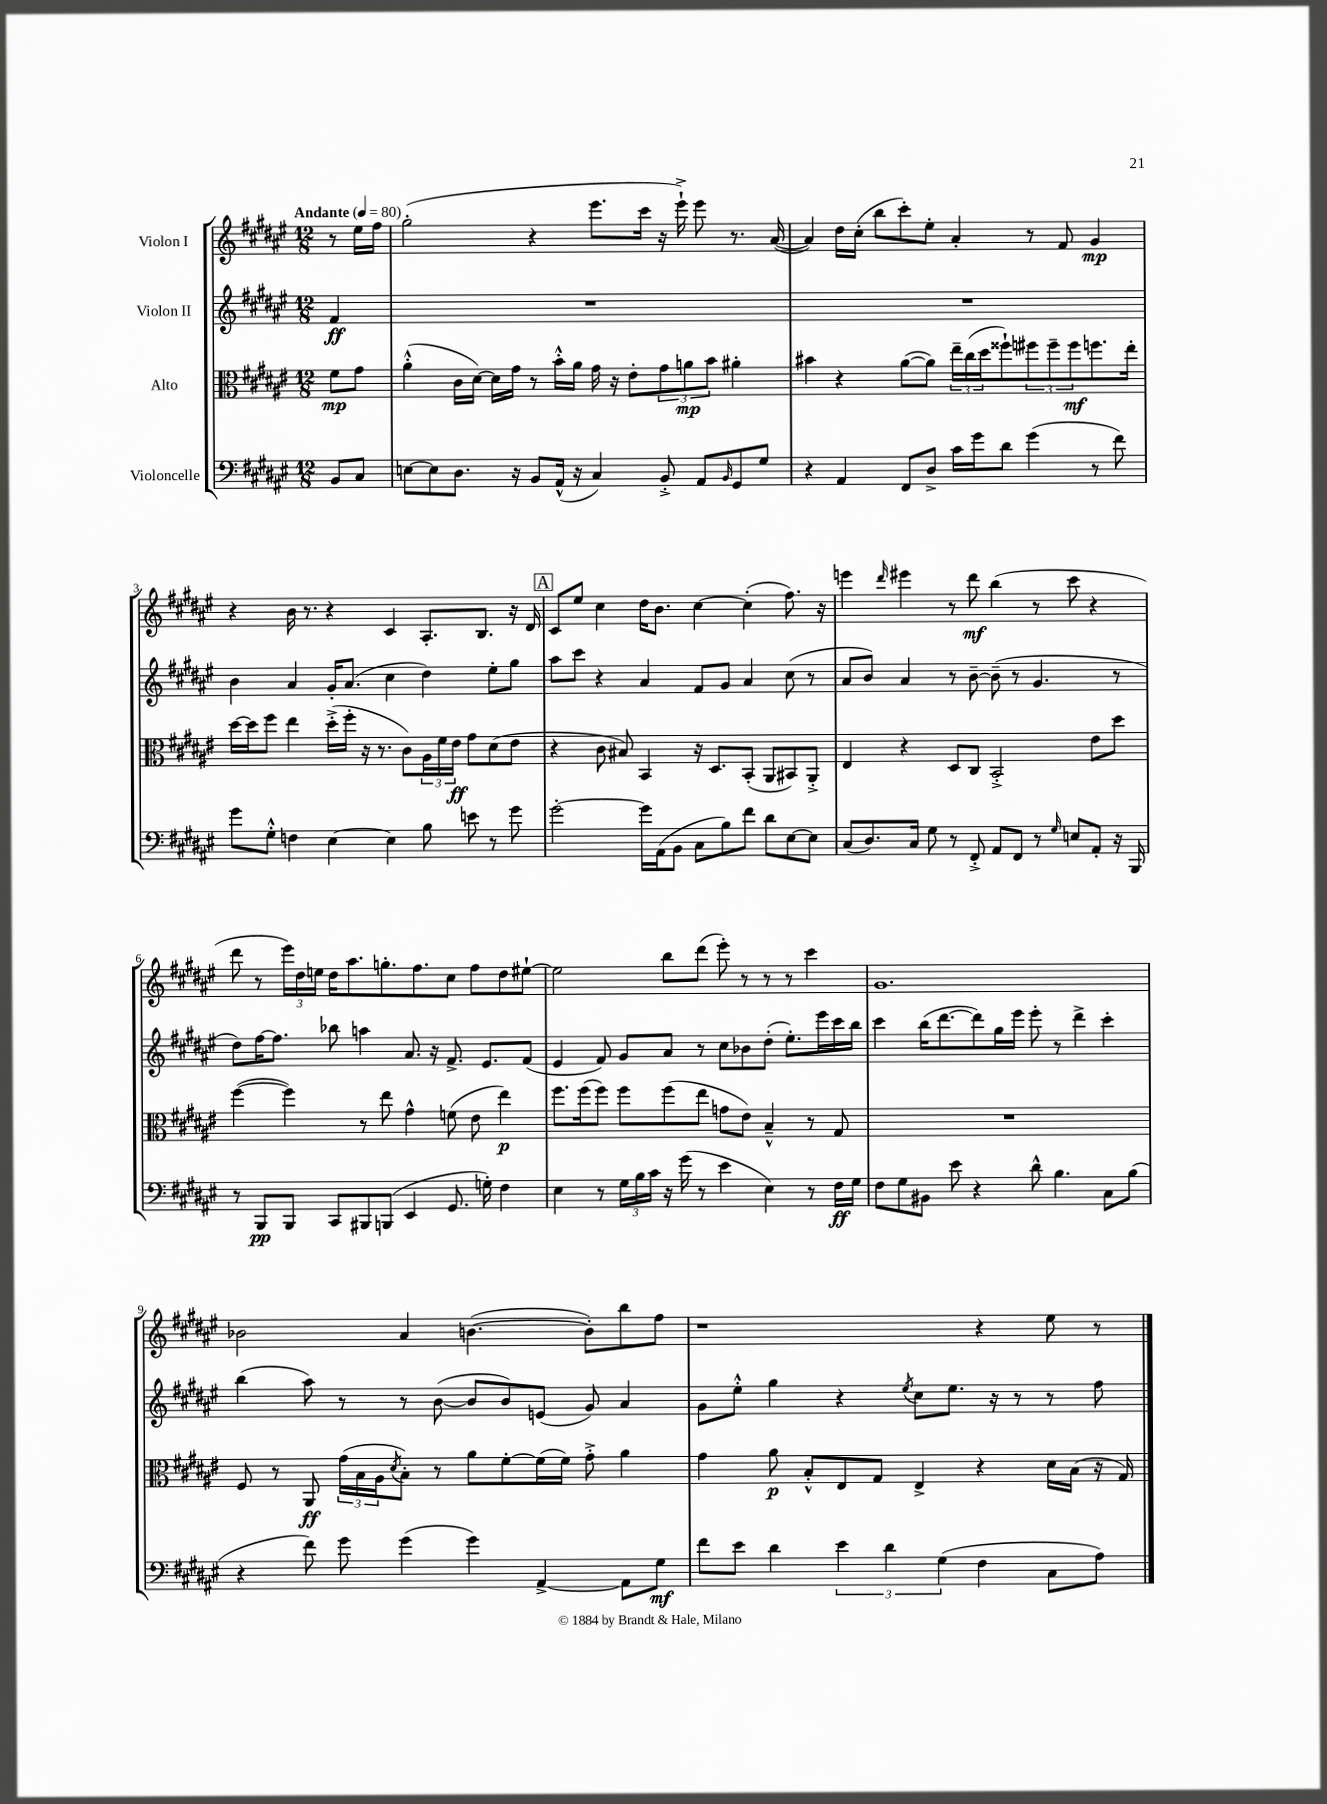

**kern	**kern	**kern	**kern
*staff4	*staff3	*staff2	*staff1
*clefF4	*clefC3	*clefG2	*clefG2
*k[f#c#g#d#a#e#]	*k[f#c#g#d#a#e#]	*k[f#c#g#d#a#e#]	*k[f#c#g#d#a#e#]
*M12/8	*M12/8	*M12/8	*M12/8
*MM80	*MM80	*MM80	*MM80
8BB	8f#	4f#	8r
8C#	8g#	.	16ee#
.	.	.	16ff#
=	=	=	=
[8E	(4a#'^^	1.r	(2gg#'
8E]	.	.	.
8.D#	16c#	.	.
.	[16d#)	.	.
.	16d#]	.	.
16r	16g#	.	.
8BB	8r	.	4r
(16AA#^^	16b'^^	.	.
16r	16a#	.	.
4C#)	16g#	.	8.eee#
.	16r	.	.
.	8e#'	.	.
.	.	.	16ccc#
8BB'^	12g#	.	16r
.	.	.	16eee#`^)
.	12a	.	.
8AA#	.	.	8eee#
.	12b	.	.
16qqBB	.	.	.
8GG#	4a#'	.	8.r
8G#	.	.	.
.	.	.	([16a#
=	=	=	=
4r	4b#	1.r	4a#])
4AA#	4r	.	16dd#
.	.	.	(16cc#'
.	.	.	8bb
8FF#	([8a#	.	8ccc#')
8D#^	8a#])	.	8ee#'
16c#	24ee#~	.	4a#'
.	(24cc#	.	.
16g#	.	.	.
.	24dd#	.	.
8d#	8ff##`)	.	.
(4g#	12ff#	.	8r
.	12ff#~	.	.
.	.	.	8f#
.	12ff#	.	.
8r	8.ff	.	4g#
8f#)	.	.	.
.	16ee#'	.	.
=	=	=	=
8g#	[16dd#	4b	4r
.	16dd#]	.	.
8G#'^^	8ff#	.	.
4F	4ee#	4a#	16b
.	.	.	8.r
[4E#	(16dd#'^	16g#'	4r
.	16ff#'	(8.a#	.
.	16r	.	.
.	8.r	.	.
4E#]	.	4cc#	4c#
.	8c#)	.	.
8B	24A#	4dd#)	8.A#'
.	24f#	.	.
.	24e#	.	.
8e	8g#	.	.
.	.	.	8.B
8r	(8d#	8ee#'	.
8g#	8e#	8gg#	16r
.	.	.	16d#
=	=	=	=
[2g#'	4r	8aa#	8c#
.	.	8ccc#	8ee#
.	8c#	4r	4cc#
.	8B#)	.	.
16g#]	4BB	4a#	16dd#
(16AA#	.	.	8.b
8BB	.	.	.
8C#	16r	8f#	[4cc#
.	8.D#	.	.
8B)	.	8g#	.
8f#	(8BB'	4a#	(4cc#']
8d#	8AA#	.	.
[8E#	8BB#)	(8cc#	8.ff#)
8E#]	8AA#'^	8r	.
.	.	.	16r
=	=	=	=
(8C#	4E#	8a#	4eee
8.D#)	.	8b)	.
.	.	.	16qqddd#
.	4r	4a#	4eee#
16C#	.	.	.
8G#	.	.	.
8r	8D#	8r	8r
8FF#'^	8C#	[8b~	8ddd#
8AA#	2BB'^	(8b~]	(4bb
8FF#	.	8r	.
8r	.	4.g#	8r
16qqG#	.	.	.
8E	.	.	8ccc#
8AA#'	8e#	.	4r
16r	8dd#	8r	.
16BBB	.	.	.
=	=	=	=
8r	([4ff#	8dd#)	8ddd#
8BBB	.	[16ff#	8r
.	.	8.ff#]	.
8BBB	4ff#])	.	24eee#)
.	.	.	24dd#
.	.	.	24ee
8CC#	.	8bb-	16dd#
.	.	.	8.aa#
8BBB#	8r	4aa	.
(8BBB	8ee#	.	8.gg'
4EE#	4g#^^	8.a#	.
.	.	.	8.ff#
.	.	16r	.
8.GG#	(8f	8.f#^	8cc#
.	8e#	.	8ff#
16G')	.	8.e#	.
4F#	4ee#)	.	8dd#
.	.	(8f#	[8ee#`
=	=	=	=
4E#	8.ff#	4e#	2ee#]
.	(16ff#	.	.
8r	8ff#)	8f#)	.
24G#	8ff#	8g#	.
24B	.	.	.
24c#	.	.	.
16r	(8ff#	8a#	8bb
(16g#	.	.	.
8r	8ee#	8r	(8ddd#
4e#	8g	8cc#	8eee#')
.	8e#)	8b-	8r
4E#)	4B~^^	(8dd#'	8r
.	.	8.ee#')	8r
8r	8r	.	4ccc#
.	.	16eee#	.
16F#	8G#	16ccc#	.
16G#	.	16bb	.
=	=	=	=
8F#	1.r	4ccc#	1.g#
8G#	.	.	.
8BB#	.	(16bb	.
.	.	[8.ddd#	.
8e#	.	.	.
4r	.	8ddd#])	.
.	.	16gg#	.
.	.	16eee#	.
8d#^^	.	8eee#'	.
4.B	.	8r	.
.	.	4ddd#^	.
8C#	.	4ccc#'	.
(8B	.	.	.
=	=	=	=
4r	8F#	(4bb	2b-
.	8r	.	.
8f#)	8AA#	8aa#)	.
8g#	(24g#	8r	.
.	24B	.	.
.	24A#	.	.
.	8qd#	.	.
(4g#	8B')	8r	4a#
.	8r	([8b	.
4g#)	8a#	8b]	([4.b
.	[8f#'	8b)	.
[4AA#^	(16f#]	(8e	.
.	16f#)	.	.
.	8g#'^	8g#)	8b'])
8AA#]	4a#	4a#	8bb
8G#	.	.	8ff#
=	=	=	=
8f#	4g#	8g#	1r
8e#	.	8ee#'^^	.
4d#	8a#	4gg#	.
.	8B'^^	.	.
6e#	8E#	4r	.
.	8G#	.	.
6d#	.	.	.
.	.	8qee#	.
.	4E#^	8cc#	.
(6G#	.	.	.
.	.	8.ee#	.
4F#	4r	.	4r
.	.	16r	.
.	.	8r	.
8C#	16d#	8r	8ee#
.	(16B	.	.
8A#)	16r	8ff#	8r
.	16G#)	.	.
==	==	==	==
*-	*-	*-	*-
